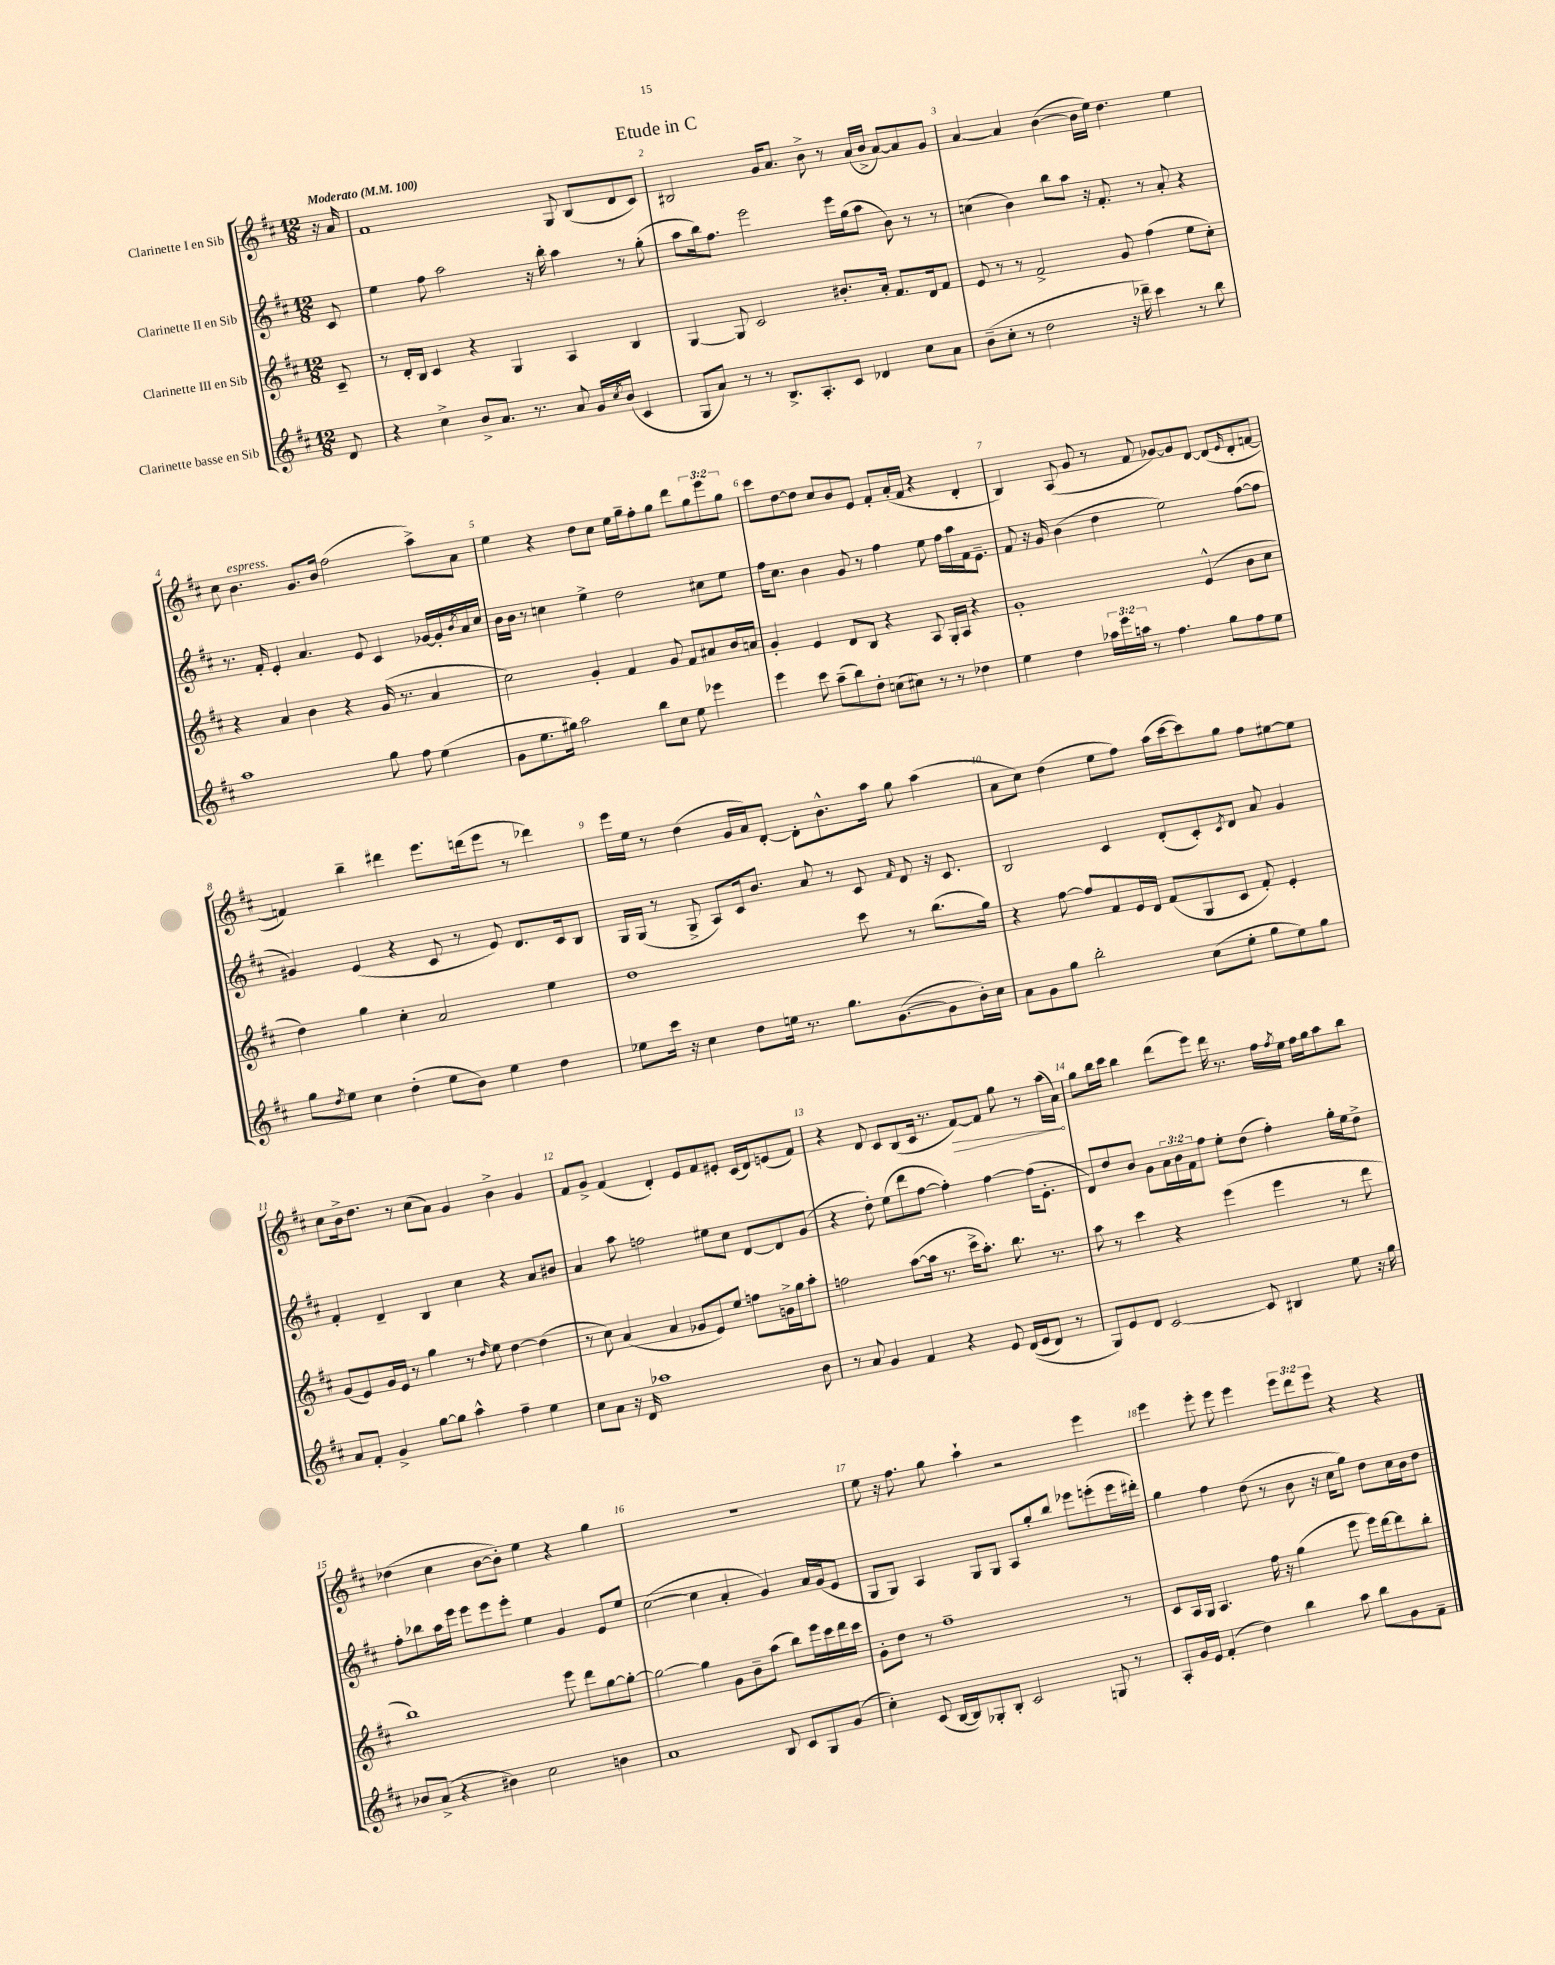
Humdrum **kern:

**kern	**kern	**kern	**kern
*staff4	*staff3	*staff2	*staff1
*clefG2	*clefG2	*clefG2	*clefG2
*k[f#c#]	*k[f#c#]	*k[f#c#]	*k[f#c#]
*M12/8	*M12/8	*M12/8	*M12/8
*MM100	*MM100	*MM100	*MM100
8d	8c#~	8c#	16r
.	.	.	16a
=	=	=	=
4r	8r	4ee	1f#
.	16d'	.	.
.	16B	.	.
4cc#^	4c#	8ff#	.
.	.	2aa	.
8b^	4r	.	.
8.a	.	.	.
.	4G	.	.
8.r	.	.	.
.	.	16r	.
.	.	16bb'	.
8a	4A	4aa	8G
16g	.	.	(8B
8qcc#	.	.	.
(16b	.	.	.
4c#	4B	8r	8d
.	.	(8gg'	8c#)
=	=	=	=
8G	[4G	8aa	2B#
8a)	.	16bb)	.
.	.	8.ff#	.
8r	8G]	.	.
8r	2c#	2eee	.
8.B^	.	.	16g
.	.	.	8.a
8.A'	.	.	.
.	.	.	8b^
8c#	8.b#'	16eee	8r
.	.	(16gg	.
4d-	.	8aa	(16a
.	16a'	.	16b^
.	8.f#	8b)	[8a)
8cc#	.	8r	8a]
.	16d	.	.
8a	8f#	8r	8g
=	=	=	=
(8b~	8e	(4cc	[4a
8cc#'	8r	.	.
8r	8r	4b)	4a]
2dd	2f#^	.	.
.	.	8bb	([4b
.	.	8aa	.
.	.	16r	16b]
.	.	8.f#'	16ee)
16r	8g	.	4.dd
16ddd-~)	.	.	.
4ccc#	(4ff#	8r	.
.	.	8a'	.
8r	8ee	4r	4ee
8bb	8cc#')	.	.
=	=	=	=
1aa	4r	8.r	8cc#
.	.	.	4.b
.	.	16f#'	.
.	4a	4e'	.
.	4b	4.a	8.g
.	.	.	16b
.	4r	.	(2ff#
.	.	8e	.
8gg	(16g	4c#	.
.	8.r	.	.
8ff#	.	.	.
(4ee	4a	[16g-	8aa^)
.	.	16g-']	.
.	.	8qb	.
.	.	16a	8a
.	.	16cc#	.
=	=	=	=
8g	2cc#)	16b	4ee
.	.	16b	.
8.ee	.	8r	.
.	.	4cc	4r
16gg#)	.	.	.
2aa	.	.	.
.	4g'	4ee^	8dd
.	.	.	8cc#
.	4f#	2dd	16ee
.	.	.	16gg~
8bb	.	.	8ff#'
8cc#	8g	.	8gg
8ee	8f#	.	8ddd
4eee-	8a#	8cc#	12gg
.	.	.	12eee
.	16b	8ee	.
.	.	.	12gg
.	16a	.	.
=	=	=	=
4eee	4g'	16ff#	8ccc#
.	.	8.cc#	.
.	.	.	[8dd
8ccc#	4e	4b	8dd]
(8aa~	.	.	8cc#
8bb)	8d	8g	8b
8dd'	8B	8r	8e
(8cc	4r	4ff#	8f#'
8cc#)	.	.	(16a'
.	.	.	16f#
8r	8A	8ee	4r
8r	16G'	16ff#	.
.	16A	16aa	.
4dd-	4r	16f#	4d'
.	.	8.e~	.
=	=	=	=
4ee	1g'	8f#	4B)
.	.	16r	.
.	.	16g	.
4dd	.	(4b	(8A
.	.	.	8g
24aa-	.	4dd	8r
24eee	.	.	.
24aa	.	.	.
8r	.	.	8f#
4.ff#	.	2ee)	[8g-)
.	.	.	8g-]
.	(4e^^	.	[8d
8gg	.	.	(8d]
.	.	.	16qqe
8ff#	8b	([8ff#	8d'
8ee	8cc#	8ff#]	[8f
=	=	=	=
8gg	4dd)	4g#)	4f])
8qdd	.	.	.
8ee	.	.	.
4cc#	4gg	(4e	4bb~
(4dd'	4cc#'	4r	4ddd#
8ee	2a	8c#	8.eee
8b)	.	8r	.
.	.	.	(16ddd
4ee	.	8e)	8eee
.	.	8.d	8r
4dd	4ee	.	4ddd-)
.	.	16c#	.
.	.	8B	.
=	=	=	=
8ee-	1dd	16G	16eee
.	.	(16G	16ee
16ccc#	.	8r	8r
16r	.	.	.
4cc#	.	8G^	(4dd
.	.	8A)	.
8dd	.	16c#	16g
.	.	8.b	16a)
16ee	.	.	[8d'
8.r	.	.	.
.	.	8a	8d']
8.gg	.	8r	8.b^^
.	8ccc#	8c#	.
([8.g	.	.	16aa
.	.	16qqf#	.
.	8r	8d	8gg
8g]	(8.bb	16r	(4aa
.	.	8.c#	.
16b')	.	.	.
16cc#	16gg)	.	.
=	=	=	=
8a	4r	2B	8a
8g	.	.	8cc#)
8gg	[8ff#	.	(4dd
2bb'	8ff#]	.	.
.	8f#	4c#	8ee
.	16e	.	8ff#)
.	16d	.	.
.	(8f#	(8d'	(16aa
.	.	.	[16ccc#
(8cc#	8G	8c#')	8ccc#])
.	.	8qc#	.
8ee'	8c#	8d	8gg
8gg	8f#')	8a	8ff#
8ee)	4e'	4g	[8ee#
8gg	.	.	8ee#]
=	=	=	=
8a	(8g	4f#'	8cc#
8f#'	8e)	.	16b^
.	.	.	8.dd
4g^	16g	4d~	.
.	16e	.	.
.	8r	.	8r
[8gg	4gg	4B	(8cc#
8gg]	.	.	8a)
4aa^^	8r	4cc#	4g
.	16qqdd	.	.
.	8ee	.	.
4ff#~	[4dd	4r	4b^
4ee	(4dd]	8a	4g
.	.	8b#	.
=	=	=	=
8cc#	8r	4a	8f#
8a	8cc#)	.	8g^
16r	(4a	8aa	(4f#
16d	.	.	.
1aa-	.	2ff	.
.	4a	.	4d')
.	8g-	.	8e
.	8e)	8ee#	8f#
.	8ee	8cc#	8e#'
.	8ff	[8d	(16c#
.	.	.	16d)
.	16g^	8d]	(8e
.	16gg	.	.
8b	8aa'	(8g	8f#)
=	=	=	=
8r	2ff	4r	4r
8a	.	.	.
4g	.	8dd')	8d
.	.	(8ee	8c#
4f#	([8aa	8ddd	(8B
.	16aa]	[8ff#	16c#
.	8.r	.	8.r
4r	.	4ff#'])	.
.	16ccc#^	.	[8f#)
.	8.aa')	.	.
8e	.	[4ff#	8f#]
&((16d	8.bb	.	8gg
16e	.	.	.
8d)	.	(16ff#]	8r
.	8.r	8.e'	.
8r	.	.	(16aa
.	.	.	16a)
=	=	=	=
8G&)	8aa	8d)	8gg
8e	8r	8dd	16bb
.	.	.	16ccc#
8d	4ccc#	8b	4bb
[2c#	.	8g	.
.	4r	24a	(8ddd
.	.	24b	.
.	.	24f#	.
.	.	8ff#	8eee)
.	(4eee	8ee'	16ddd
.	.	.	8.r
8c#]	.	(8dd	.
4B#	4eee	4ff#')	16ff#
.	.	.	8qff#
.	.	.	16ee
.	.	.	16ff#
.	.	.	16gg
8ee	8r	16gg'	8aa
.	.	16ee	.
16r	8ddd	8dd^	8bb
16gg	.	.	.
=	=	=	=
8b-	1bb)	8ff#'	(4dd-
(8a^	.	8bb-	.
4r	.	16aa	4cc#
.	.	16eee	.
.	.	8eee	.
4b#)	.	8eee	[8b
.	.	8eee'	8b'])
2cc#	.	4ee	4ee
.	8eee	4g	4r
.	8ddd	.	.
4b	[8gg	8e	4gg
.	8gg'_	8ee	.
=	=	=	=
1a	2gg_	([2cc#	1.r
.	4gg]	4cc#]	.
.	8g	4a'	.
.	8b~	.	.
8B	(8aa	4g)	.
8c#	8bb)	.	.
8G	16eee	16a	.
.	16ccc#	(16g	.
(8g	16ddd	8e	.
.	16ccc#	.	.
=	=	=	=
4cc#')	8g'	8G	8ee
.	8dd	8G)	16r
.	.	.	8.ff#
(8c#	8r	4A	.
[16B	1ff#~	.	8gg
16B])	.	.	.
8G-'	.	8G	4aa`
8B'	.	8G	.
2c#	.	8A	2r
.	.	8gg'	.
.	.	8bb	.
.	.	8eee-	.
8G	.	(8eee'	4eee
8r	8r	16eee	.
.	.	16ddd#')	.
=	=	=	=
8A'	8c#	4gg	4eee
16g	16A	.	.
16e	16G	.	.
(4f#'	4.A	4ff#	8eee'
.	.	.	8eee
4dd)	.	(8dd	4eee
.	16ff#	8r	.
.	16r	.	.
4bb	(4gg	8b	12eee
.	.	.	12ddd
.	.	16r	.
.	.	.	12eee
.	.	16cc#	.
8aa	8eee	8gg)	4r
8bb	16eee)	8dd	.
.	[16ddd	.	.
8g	8ddd]	16cc#	4r
.	.	16b	.
8f#~	8bb'	8dd	.
==	==	==	==
*-	*-	*-	*-
